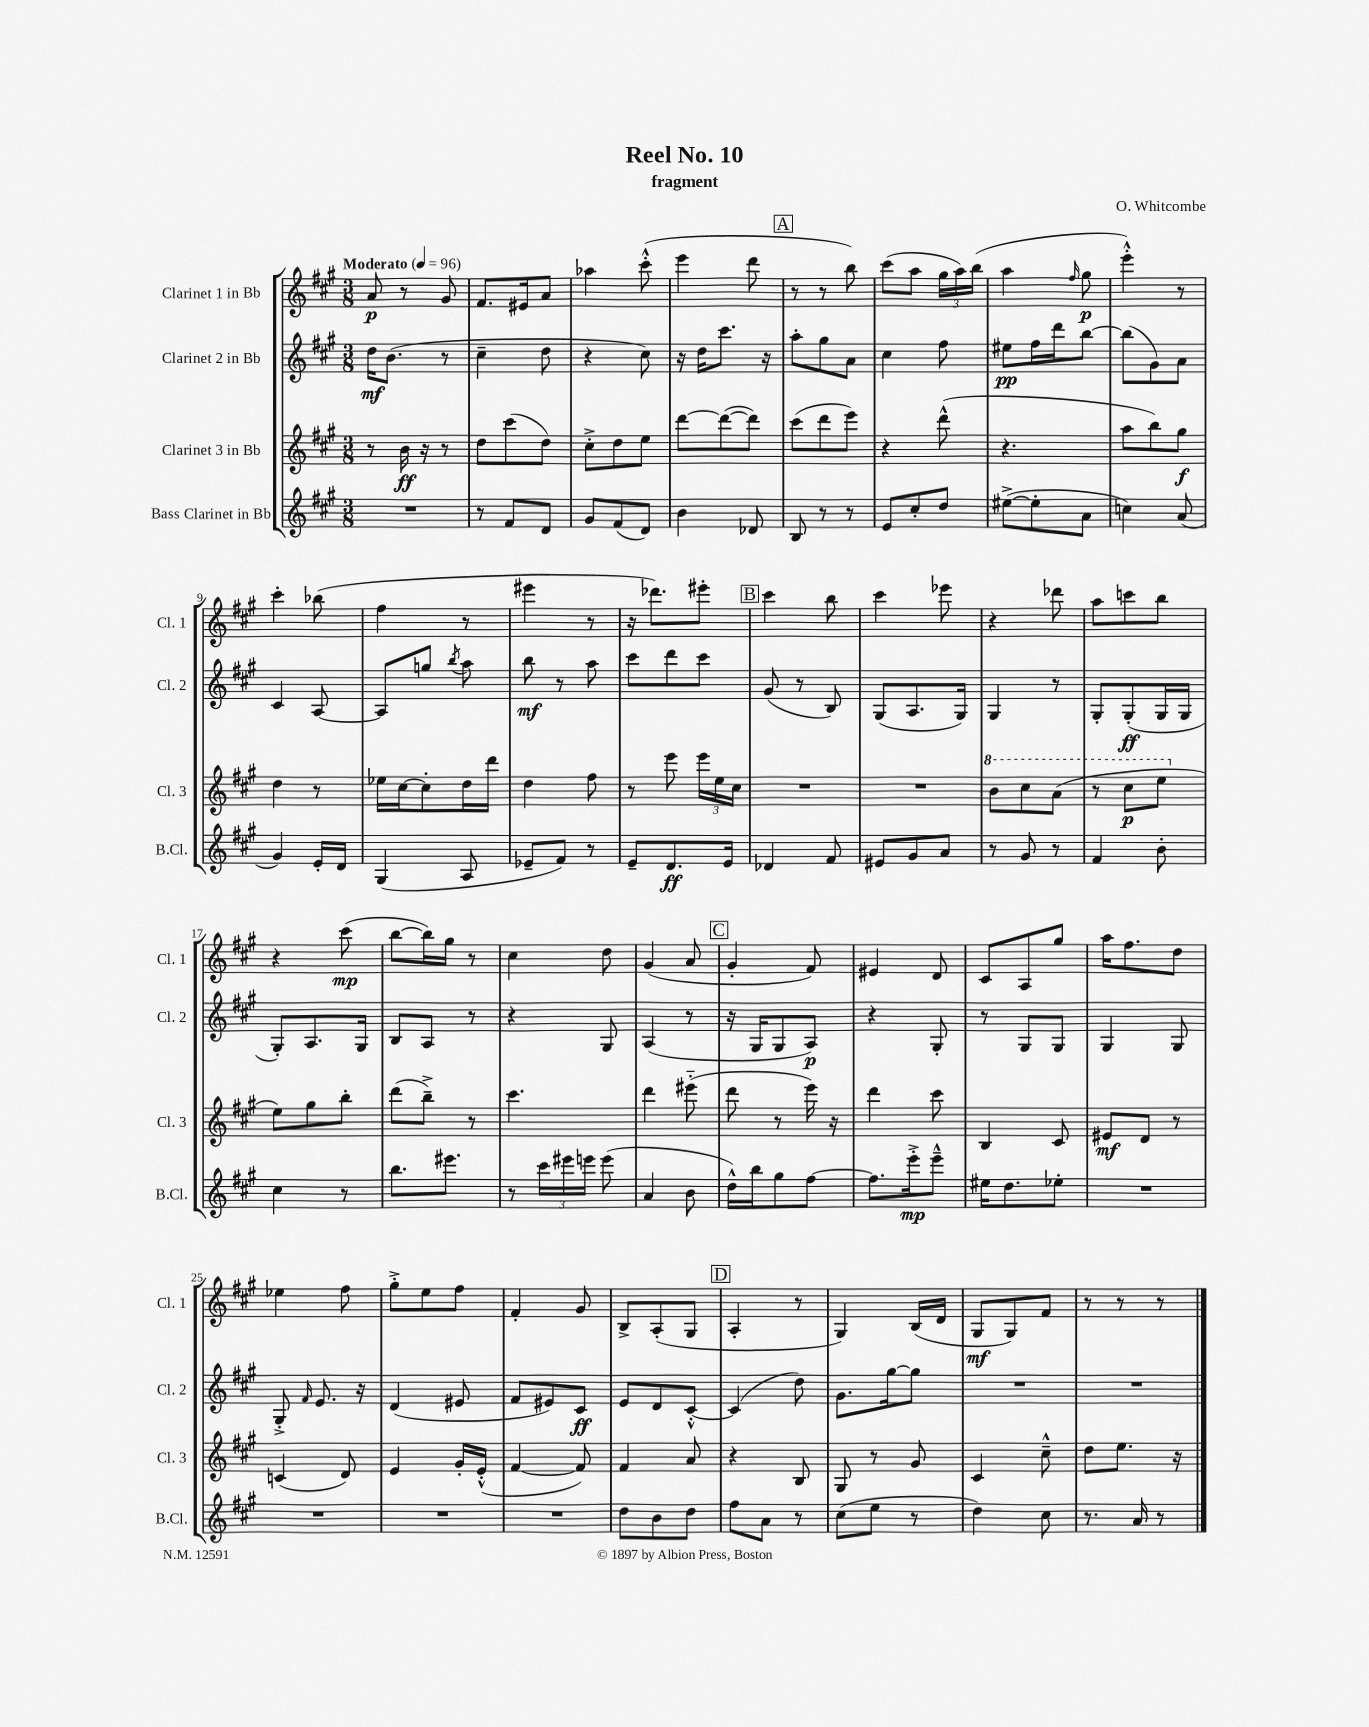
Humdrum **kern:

**kern	**dynam	**kern	**dynam	**kern	**dynam	**kern	**dynam
*part4	*part4	*part3	*part3	*part2	*part2	*part1	*part1
*staff4	*staff4	*staff3	*staff3	*staff2	*staff2	*staff1	*staff1
*I"Bass Clarinet in Bb	*	*I"Clarinet 3 in Bb	*	*I"Clarinet 2 in Bb	*	*I"Clarinet 1 in Bb	*
*I'B.Cl.	*	*I'Cl. 3	*	*I'Cl. 2	*	*I'Cl. 1	*
*clefG2	*	*clefG2	*	*clefG2	*	*clefG2	*
*k[f#c#g#]	*	*k[f#c#g#]	*	*k[f#c#g#]	*	*k[f#c#g#]	*
*M3/8	*	*M3/8	*	*M3/8	*	*M3/8	*
*MM96	*	*MM96	*	*MM96	*	*MM96	*
=1	=1	=1	=1	=1	=1	=1	=1
!	!	!	!	!	!	!LO:TX:a:B:t=Moderato	!
4.r	.	8r	.	16dd\KL	mf	8a/	p
.	.	.	.	(8.b\J	.	.	.
.	.	16b\	ff	.	.	8r	.
.	.	16r	.	.	.	.	.
.	.	8r	.	8r	.	8g#/	.
=2	=2	=2	=2	=2	=2	=2	=2
8r	.	8dd\L	.	4cc#~\	.	8.f#/L	.
8f#/L	.	(8ccc#\	.	.	.	.	.
.	.	.	.	.	.	16e#X/k	.
8d/J	.	8dd\J)	.	8dd\	.	8a/J	.
=3	=3	=3	=3	=3	=3	=3	=3
8g#/L	.	8cc#'^\L	.	4r	.	4aa-X\	.
(8f#/	.	8dd\	.	.	.	.	.
8d/J)	.	8ee\J	.	8cc#\)	.	(8ccc#'^^\	.
=4	=4	=4	=4	=4	=4	=4	=4
4b\	.	[8ddd\L	.	16r	.	4eee\	.
.	.	.	.	16dd\KL	.	.	.
.	.	(8ddd\_	.	8.ccc#\J	.	.	.
8d-X/	.	8ddd\J])	.	.	.	8ddd\	.
.	.	.	.	16r	.	.	.
!!LO:REH:place=s1:t=A
=5	=5	=5	=5	=5	=5	=5	=5
8B/	.	(8ccc#\L	.	8aa'\L	.	8r	.
8r	.	8ddd\	.	8gg#\	.	8r	.
8r	.	8eee\J)	.	8a\J	.	8bb\)	.
=6	=6	=6	=6	=6	=6	=6	=6
8e/L	.	4r	.	4cc#\	.	(8ccc#\L	.
8cc#'/	.	.	.	.	.	8aa\J	.
8dd/J	.	(8ddd^^\	.	8ff#\	.	24gg#\LL	.
.	.	.	.	.	.	24aa\)	.
.	.	.	.	.	.	(24bb\JJ	.
=7	=7	=7	=7	=7	=7	=7	=7
([8ee#X^\L	.	4.r	.	8ee#X\L	pp	4aa\	.
8ee#'\]	.	.	.	16ff#\L	.	.	.
.	.	.	.	16ddd\J	.	.	.
.	.	.	.	.	.	16qqff#/	.
8a\J	.	.	.	[8bb\J	.	8gg#\	p
=8	=8	=8	=8	=8	=8	=8	=8
4ccn\)	.	8aa\L	.	(8bb\L]	.	4eee'^^\)	.
.	.	8bb\)	.	8g#\)	.	.	.
(8a/	.	8gg#\J	f	8a\J	.	8r	.
!!LO:LB:g=z
=9	=9	=9	=9	=9	=9	=9	=9
4g#/)	.	4dd\	.	4c#/	.	4ccc#'\	.
16e'/LL	.	8r	.	[8A/	.	(8bb-X\	.
16d/JJ	.	.	.	.	.	.	.
=10	=10	=10	=10	=10	=10	=10	=10
(4G#/	.	16ee-X\LL	.	8A/L]	.	4ff#\	.
.	.	[16cc#\J	.	.	.	.	.
.	.	8cc#'\]	.	8ggn/J	.	.	.
.	.	.	.	8qbb/	.	.	.
8A/	.	16dd\L	.	8aa\	.	8r	.
.	.	16ddd\JJ	.	.	.	.	.
=11	=11	=11	=11	=11	=11	=11	=11
8e-X~/L	.	4dd\	.	8bb\	mf	4eee#X\	.
8f#/J)	.	.	.	8r	.	.	.
8r	.	8ff#\	.	8aa\	.	8r	.
=12	=12	=12	=12	=12	=12	=12	=12
8e~/L	.	8r	.	8ccc#\L	.	16r	.
.	.	.	.	.	.	8.ddd-X\L)	.
8.d/	ff	8eee\	.	8ddd\	.	.	.
.	.	24eee\LL	.	8ccc#\J	.	8eee#X'\J	.
.	.	24ee\	.	.	.	.	.
16e/Jk	.	.	.	.	.	.	.
.	.	24cc#\JJ	.	.	.	.	.
!!LO:REH:place=s1:t=B
=13	=13	=13	=13	=13	=13	=13	=13
4d-X/	.	4.r	.	(8g#/	.	4ccc#\	.
.	.	.	.	8r	.	.	.
8f#/	.	.	.	8B/)	.	8bb\	.
=14	=14	=14	=14	=14	=14	=14	=14
8e#X/L	.	4.r	.	(8G#/L	.	4ccc#\	.
8g#/	.	.	.	8.A/	.	.	.
8a/J	.	.	.	.	.	8eee-X\	.
.	.	.	.	16G#/Jk)	.	.	.
=15	=15	=15	=15	=15	=15	=15	=15
*	*	*8va	*	*	*	*	*
8r	.	8bb\L	.	4G#/	.	4r	.
8g#/	.	8ccc#\	.	.	.	.	.
8r	.	(8aa\J	.	8r	.	8ddd-X\	.
=16	=16	=16	=16	=16	=16	=16	=16
4f#/	.	8r	.	8G#'/L	.	8aa\L	.
.	.	8ccc#\L	p	(8G#'/	ff	8cccn\	.
8b'\	.	8eee\J	.	16G#/L	.	8bb\J	.
.	.	.	.	16G#/JJ	.	.	.
!!LO:LB:g=z
=17	=17	=17	=17	=17	=17	=17	=17
*	*	*X8va	*	*	*	*	*
4cc#\	.	8ee\L)	.	8G#'/L)	.	4r	.
.	.	8gg#\	.	8.A/	.	.	.
8r	.	8bb'\J	.	.	.	(8ccc#\	mp
.	.	.	.	16G#/Jk	.	.	.
=18	=18	=18	=18	=18	=18	=18	=18
8.bb\L	.	(8ddd\L	.	8B/L	.	[8bb\L	.
.	.	8bb~^\J)	.	8A/J	.	16bb\L])	.
8.eee#X\J	.	.	.	.	.	16gg#\JJ	.
.	.	8r	.	8r	.	8r	.
=19	=19	=19	=19	=19	=19	=19	=19
8r	.	4.ccc#\	.	4r	.	4cc#\	.
24ccc#\LL	.	.	.	.	.	.	.
24eee#X\	.	.	.	.	.	.	.
24eeen\JJ	.	.	.	.	.	.	.
(8eee\	.	.	.	8G#/	.	8dd\	.
=20	=20	=20	=20	=20	=20	=20	=20
4a/	.	4ddd\	.	(4A/	.	(4g#/	.
8b\	.	(8eee#X\	.	8r	.	8a/	.
!!LO:REH:place=s1:t=C
=21	=21	=21	=21	=21	=21	=21	=21
16dd^^\LL)	.	8ddd\	.	16r	.	4g#'/	.
16bb\J	.	.	.	16G#/KL	.	.	.
8gg#\	.	8r	.	8G#/	.	.	.
[8ff#\J	.	16eee\)	.	8A/J)	p	8f#/)	.
.	.	16r	.	.	.	.	.
=22	=22	=22	=22	=22	=22	=22	=22
8.ff#\L]	.	4ddd\	.	4r	.	4e#X/	.
16eee'^\k	mp	.	.	.	.	.	.
8eee~^^\J	.	8ccc#\	.	8G#'/	.	8d/	.
=23	=23	=23	=23	=23	=23	=23	=23
16ee#X\KL	.	4B/	.	8r	.	8c#/L	.
8.dd\	.	.	.	.	.	.	.
.	.	.	.	8G#/L	.	8A/	.
8ee-X'\J	.	8c#/	.	8G#/J	.	8gg#/J	.
=24	=24	=24	=24	=24	=24	=24	=24
4.r	.	8e#X/L	mf	4G#/	.	16aa\KL	.
.	.	.	.	.	.	8.ff#\	.
.	.	8d/J	.	.	.	.	.
.	.	8r	.	8G#/	.	8dd\J	.
!!LO:LB:g=z
=25	=25	=25	=25	=25	=25	=25	=25
4.r	.	(4cn/	.	8G#'^/	.	4ee-X\	.
.	.	.	.	16qqf#/	.	.	.
.	.	.	.	8.e/	.	.	.
.	.	8d/)	.	.	.	8ff#\	.
.	.	.	.	16r	.	.	.
=26	=26	=26	=26	=26	=26	=26	=26
4.r	.	4e/	.	(4d/	.	8gg#'^\L	.
.	.	.	.	.	.	8ee\	.
.	.	16g#'/LL	.	8e#X/	.	8ff#\J	.
.	.	(16e'^^/JJ	.	.	.	.	.
=27	=27	=27	=27	=27	=27	=27	=27
4.r	.	[4f#/	.	8f#/L	.	4f#'/	.
.	.	.	.	8e#X/)	.	.	.
.	.	8f#/])	.	8c#/J	ff	8g#/	.
=28	=28	=28	=28	=28	=28	=28	=28
8dd\L	.	4f#/	.	8e/L	.	8B^/L	.
8b\	.	.	.	8d/	.	(8A'/	.
8dd\J	.	8a/	.	[8c#'^^/J	.	8G#/J	.
!!LO:REH:place=s1:t=D
=29	=29	=29	=29	=29	=29	=29	=29
8ff#\L	.	4r	.	(4c#/]	.	4A'/	.
8a\J	.	.	.	.	.	.	.
8r	.	8B/	.	8dd\)	.	8r	.
=30	=30	=30	=30	=30	=30	=30	=30
(8cc#\L	.	8G#/	.	8.g#\L	.	4G#/)	.
8ee\J	.	8r	.	.	.	.	.
.	.	.	.	[16gg#\k	.	.	.
8r	.	8g#/	.	8gg#\J]	.	(16B/LL	.
.	.	.	.	.	.	16d/JJ	.
=31	=31	=31	=31	=31	=31	=31	=31
4dd\)	.	4c#/	.	4.r	.	8G#/L	mf
.	.	.	.	.	.	8G#/)	.
8cc#\	.	8cc#~^^\	.	.	.	8f#/J	.
=32	=32	=32	=32	=32	=32	=32	=32
8.r	.	8dd\L	.	4.r	.	8r	.
.	.	8.ee\J	.	.	.	8r	.
16a/	.	.	.	.	.	.	.
8r	.	.	.	.	.	8r	.
.	.	16r	.	.	.	.	.
==	==	==	==	==	==	==	==
*-	*-	*-	*-	*-	*-	*-	*-
